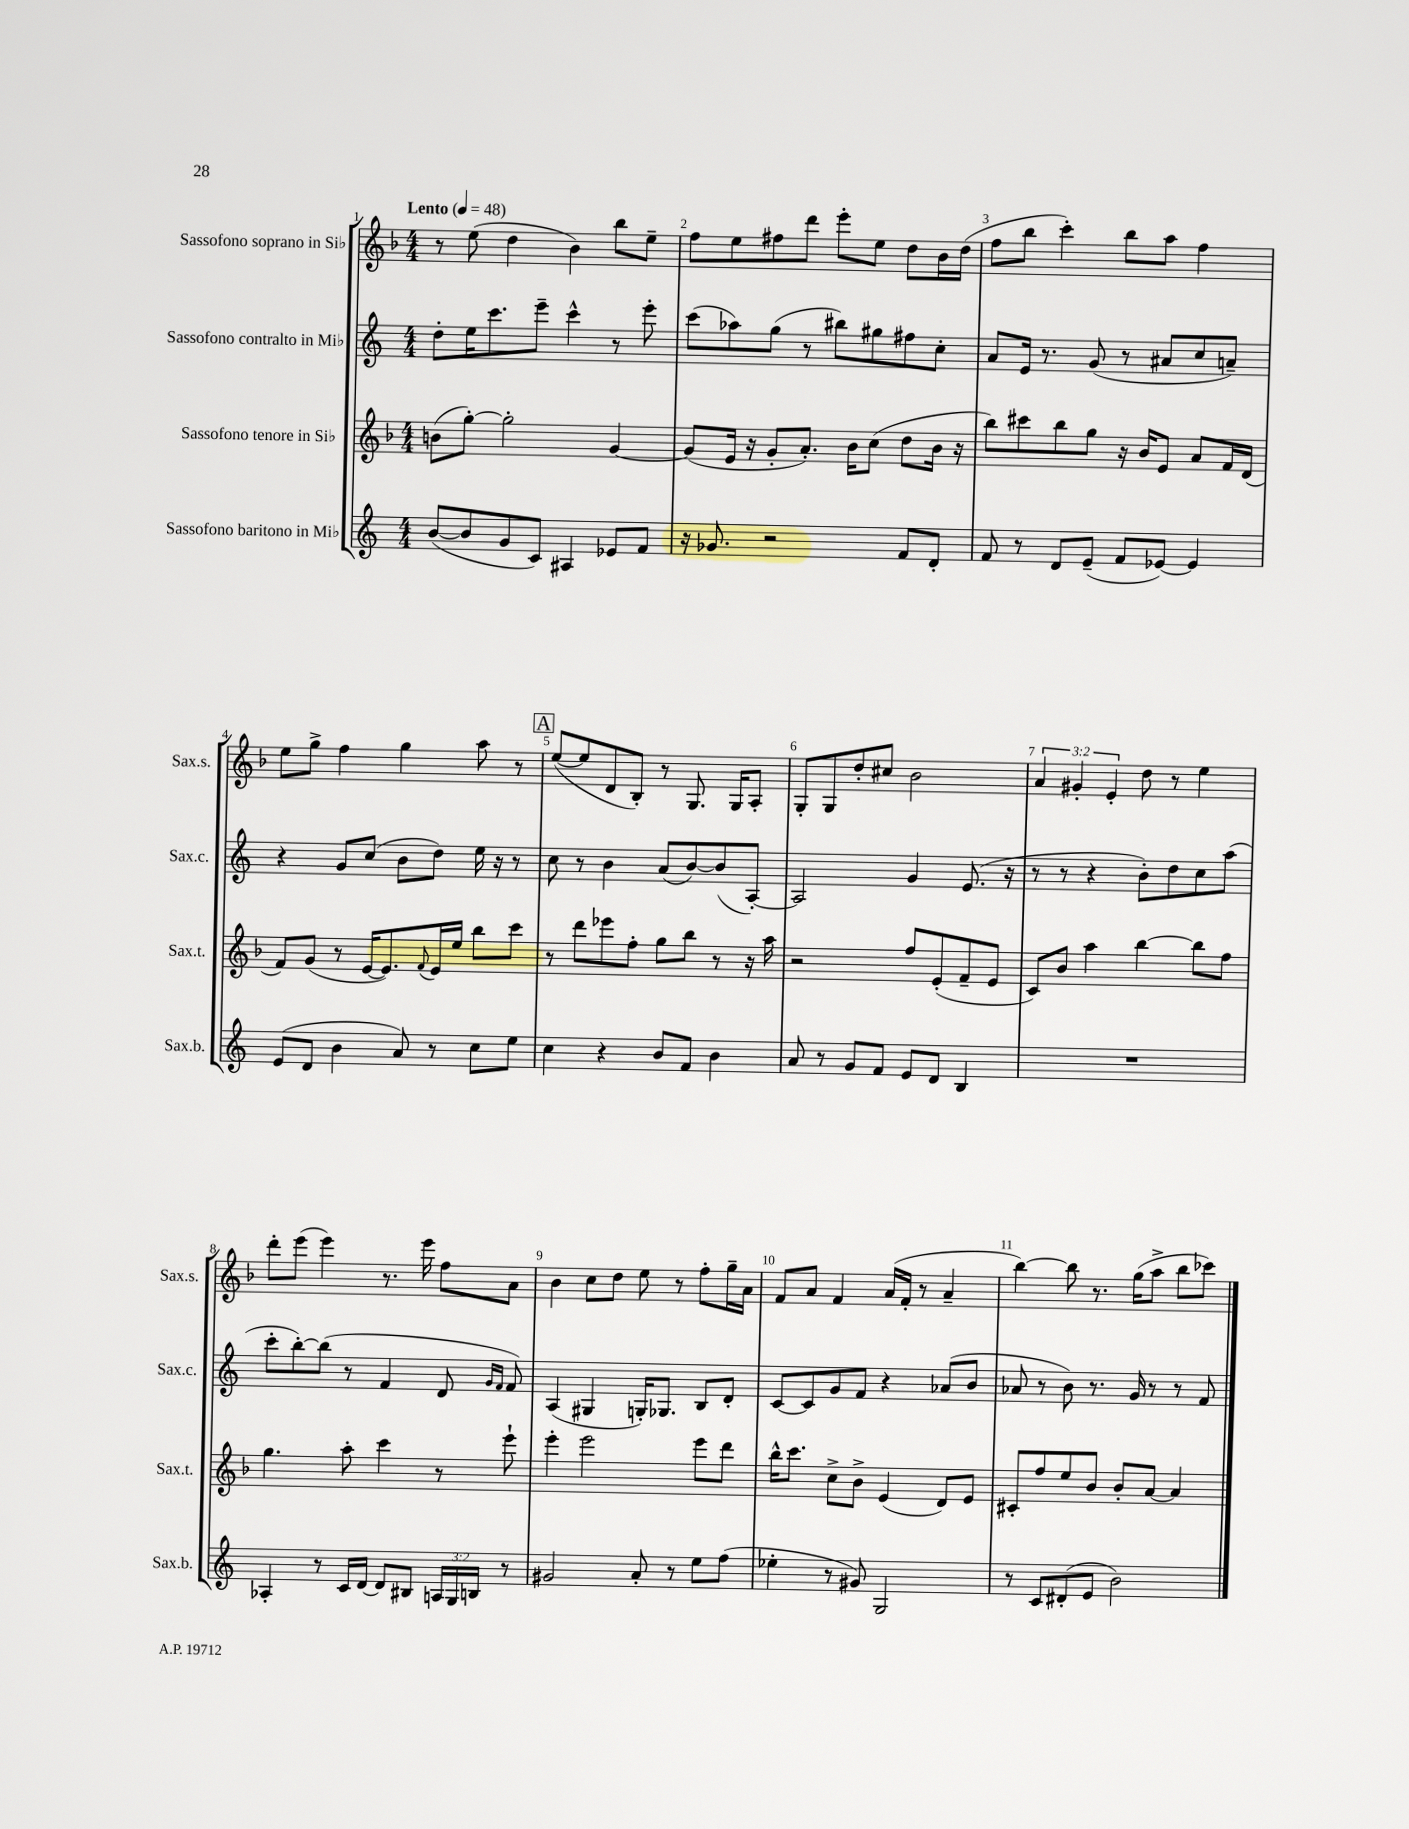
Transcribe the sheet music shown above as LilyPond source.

<<
\new StaffGroup <<
\new Staff = "s0" \with { instrumentName = "Sassofono soprano in Sib" shortInstrumentName = "Sax.s." } {
    \clef treble \key f \major \numericTimeSignature \time 4/4 \override Staff.TupletNumber.text = #tuplet-number::calc-fraction-text \tempo "Lento" 4 = 48
    r8 e''8( d''4 bes'4) bes''8 e''8-- |
    f''8 e''8 fis''8 d'''8 e'''8-. e''8 d''8 bes'16 d''16( |
    f''8 bes''8 c'''4-.) bes''8 a''8 f''4 |
    e''8 g''8-> f''4 g''4 a''8 r8 |
    \mark \markup { \box "A" } e''8~( e''8 d'8 bes8-.) r8 g8. g16 a8-. |
    g8-. g8 d''8-. cis''8 bes'2 |
    \tuplet 3/2 { a'4 gis'4-. e'4-. } d''8 r8 e''4 |
    d'''8-. e'''8( e'''4) r8. e'''16 f''8 a'8 |
    bes'4 c''8 d''8 e''8 r8 f''8-. g''16-- a'16 |
    f'8 a'8 f'4 a'16( f'16-. r8 a'4-- |
    bes''4~) bes''8 r8. g''16( a''8-> bes''8 ces'''8) \bar "|." |
}
\new Staff = "s1" \with { instrumentName = "Sassofono contralto in Mib" shortInstrumentName = "Sax.c." } {
    \clef treble \key c \major \numericTimeSignature \time 4/4
    d''8-. e''16 c'''8. e'''8-- c'''4-^ r8 e'''8-. |
    c'''8( aes''8) g''8( r8 bis''8) gis''8 fis''8 c''8-. |
    a'8 e'16 r8. g'8( r8 ais'8 c''8 a'8--) |
    r4 g'8 c''8( b'8 d''8) e''16 r16 r8 |
    \mark \markup { \box "A" } c''8 r8 b'4 a'8( b'8~) b'8( a8~-.) |
    a2 g'4 e'8.( r16 |
    r8 r8 r4 b'8-.) d''8 c''8 a''8( |
    c'''8-. b''8~-.) b''8( r8 f'4 d'8 \grace { g'16 f'16 } f'8) |
    a4( gis4 g16-.) ges8. b8 d'8-. |
    c'8~ c'8 g'8 f'8 r4 aes'8( b'8 |
    aes'8 r8 b'8) r8. g'16 r8 r8 f'8 \bar "|." |
}
\new Staff = "s2" \with { instrumentName = "Sassofono tenore in Sib" shortInstrumentName = "Sax.t." } {
    \clef treble \key f \major \numericTimeSignature \time 4/4
    b'8( g''8~-.) g''2-. g'4~ |
    g'8( e'16 r16 g'8-. a'8.-.) bes'16 c''8( d''8 bes'16 r16 |
    bes''8) cis'''8 bes''8 g''8 r16 bes'16 e'8 a'8 f'16 d'16( |
    f'8) g'8( r8 e'16~ e'8.) \appoggiatura { f'8 } e'16 e''16 bes''8 c'''8 |
    \mark \markup { \box "A" } r8 d'''8 ees'''8 f''8-. g''8 bes''8 r8 r16 a''16 |
    r2 f''8 e'8-.( f'8-- e'8 |
    c'8) bes'8 a''4 bes''4~ bes''8 f''8 |
    g''4. a''8-. c'''4 r8 e'''8-! |
    e'''4-. e'''2 e'''8 d'''8 |
    bes''16-^ c'''8. c''8-> bes'8-> e'4( d'8) e'8 |
    cis'8-. f''8 e''8 bes'8 bes'8-. a'8~ a'4 \bar "|." |
}
\new Staff = "s3" \with { instrumentName = "Sassofono baritono in Mib" shortInstrumentName = "Sax.b." } {
    \clef treble \key c \major \numericTimeSignature \time 4/4 \override Staff.TupletNumber.text = #tuplet-number::calc-fraction-text
    b'8~( b'8 g'8 c'8) ais4 ees'8 f'8 |
    r16 ges'8. r2 f'8 d'8-. |
    f'8 r8 d'8 e'8--( f'8 ees'8~) ees'4 |
    e'8( d'8 b'4 a'8) r8 c''8 e''8 |
    \mark \markup { \box "A" } c''4 r4 b'8 f'8 b'4 |
    a'8 r8 g'8 f'8 e'8 d'8 b4 |
    R1 |
    aes4-. r8 c'16 d'16~ d'8 bis8 \tuplet 3/2 { a16 g16 b16 } r8 |
    gis'2 a'8-. r8 e''8 f''8( |
    ees''4-. r8 gis'8) g2 |
    r8 c'8 dis'8-.( e'8 b'2) \bar "|." |
}
>>
>>
\layout { \context { \Score \override BarNumber.break-visibility = ##(#f #t #t) barNumberVisibility = #all-bar-numbers-visible } }
